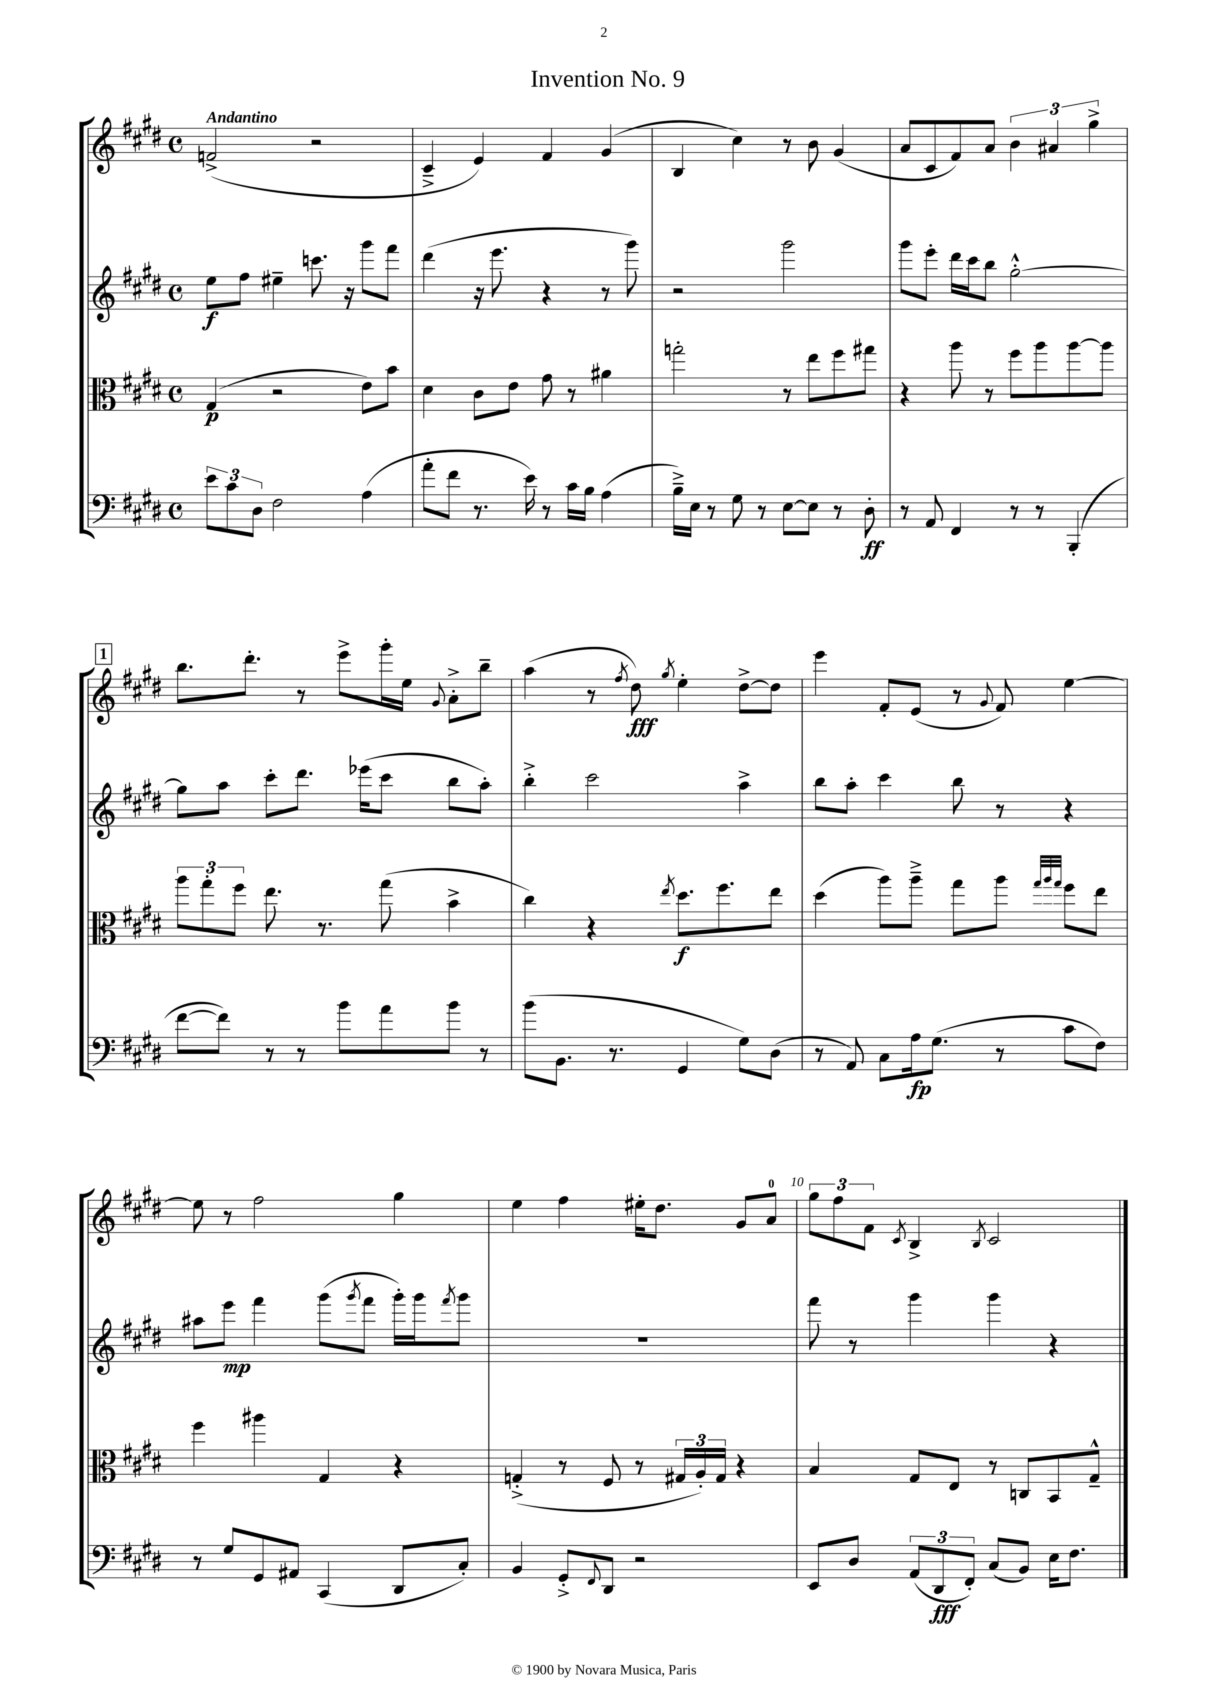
\header { title = "Invention No. 9" }
<<
\new StaffGroup <<
\new Staff = "s0" {
    \clef treble \key e \major \defaultTimeSignature \time 4/4 \tempo "Andantino"
    f'2->( r2 |
    cis'4---> e'4) fis'4 gis'4( |
    b4 cis''4) r8 b'8 gis'4( |
    a'8 cis'8 fis'8) a'8 \tuplet 3/2 { b'4 ais'4 gis''4-> } |
    \mark \markup { \box "1" } b''8. dis'''8.-. r8 e'''8-> gis'''16-. e''16 \appoggiatura { gis'8 } a'8-.-> b''8-- |
    a''4( r8 \acciaccatura { fis''8 } dis''8\fff) \acciaccatura { gis''8 } e''4-. dis''8~-> dis''8 |
    e'''4 fis'8-. e'8( r8 \appoggiatura { gis'8 } fis'8) e''4~ |
    e''8 r8 fis''2 gis''4 |
    e''4 fis''4 eis''16-. dis''8. gis'8 a'8-0 |
    \tuplet 3/2 { gis''8 fis''8 fis'8 } \acciaccatura { cis'8 } b4-> \acciaccatura { b8 } cis'2 \bar "|." |
}
\new Staff = "s1" {
    \clef treble \key e \major \defaultTimeSignature \time 4/4
    e''8\f fis''8 eis''4-- c'''8. r16 gis'''8 fis'''8 |
    dis'''4( r16 e'''8. r4 r8 gis'''8) |
    r2 gis'''2 |
    gis'''8 e'''8-. dis'''16 cis'''16 b''8 gis''2~-.-^ |
    \mark \markup { \box "1" } gis''8 a''8 cis'''8-. dis'''8. ees'''16( cis'''8 b''8 a''8-.) |
    b''4-.-> cis'''2 a''4-> |
    b''8 a''8-. cis'''4 b''8 r8 r4 |
    ais''8 e'''8\mp fis'''4 gis'''8( \acciaccatura { gis'''8 } fis'''8 gis'''16-.) gis'''16 \acciaccatura { fis'''8 } gis'''8 |
    R1 |
    fis'''8 r8 gis'''4 gis'''4 r4 \bar "|." |
}
\new Staff = "s2" {
    \clef alto \key e \major \defaultTimeSignature \time 4/4
    gis4\p( r2 e'8) b'8 |
    dis'4 cis'8 e'8 gis'8 r8 ais'4 |
    g''2-. r8 e''8 fis''8 gis''8 |
    r4 a''8 r8 fis''8 a''8 a''8~ a''8 |
    \mark \markup { \box "1" } \tuplet 3/2 { a''8 gis''8-. fis''8 } e''8. r8. gis''8( b'4-> |
    cis''4) r4 \acciaccatura { e''8 } dis''8.\f fis''8. e''8 |
    dis''4( a''8) a''8---> gis''8 a''8 \grace { gis''32 a''32 gis''32 } fis''8 e''8 |
    fis''4 ais''4 gis4 r4 |
    g4-.->( r8 fis8 r8 \tuplet 3/2 { gis16 a16-.) gis16 } r4 |
    b4 gis8 e8 r8 c8 b,8 gis8---^ \bar "|." |
}
\new Staff = "s3" {
    \clef bass \key e \major \defaultTimeSignature \time 4/4
    \tuplet 3/2 { e'8 cis'8 dis8 } fis2 a4( |
    a'8-. fis'8 r8. e'16) r8 cis'16 b16 a4( |
    b16--->) e16 r8 gis8 r8 e8~ e8 r8 dis8-.\ff |
    r8 a,8 fis,4 r8 r8 b,,4-.( |
    \mark \markup { \box "1" } fis'8~ fis'8) r8 r8 b'8 a'8 b'8 r8 |
    b'8( b,8. r8. gis,4 gis8) dis8( |
    r8 a,8) cis8 a16\fp gis8.( r8 cis'8 fis8) |
    r8 gis8 gis,8 ais,8 cis,4( dis,8 cis8-.) |
    b,4 gis,8-.-> \appoggiatura { fis,8 } dis,8 r2 |
    e,8 dis8 \tuplet 3/2 { a,8( dis,8\fff fis,8-.) } cis8( b,8) e16 fis8. \bar "|." |
}
>>
>>
\layout { \context { \Score \override BarNumber.break-visibility = ##(#f #t #t) barNumberVisibility = #(every-nth-bar-number-visible 5) } }
